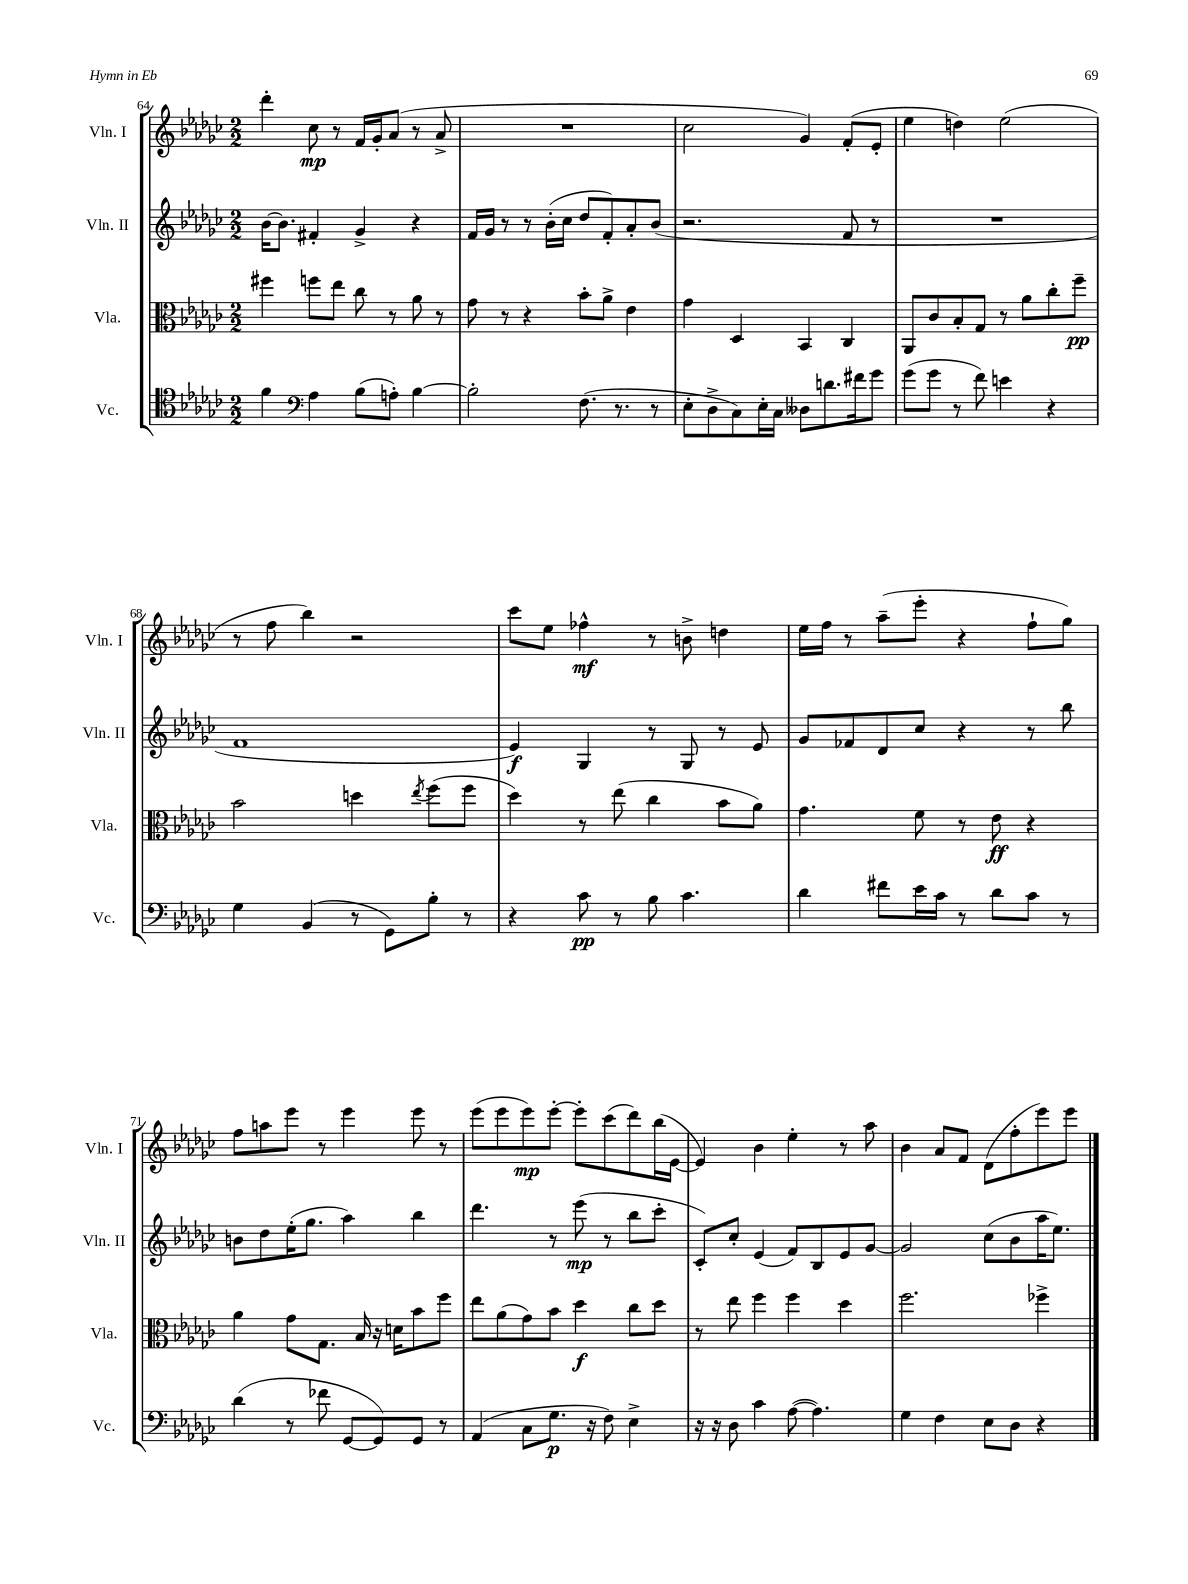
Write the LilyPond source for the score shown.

<<
\new StaffGroup <<
\new Staff = "s0" \with { instrumentName = "Vln. I" shortInstrumentName = "Vln. I" } {
    \clef treble \key ges \major \numericTimeSignature \time 2/2
    des'''4-. ces''8\mp r8 f'16 ges'16-. aes'8( r8 aes'8-> |
    R1 |
    ces''2 ges'4) f'8-.( ees'8-. |
    ees''4 d''4) ees''2( |
    r8 f''8 bes''4) r2 |
    ces'''8 ees''8 fes''4-^\mf r8 b'8-> d''4 |
    ees''16 f''16 r8 aes''8--( ees'''8-. r4 f''8-! ges''8) |
    f''8 a''8 ees'''8 r8 ees'''4 ees'''8 r8 |
    ees'''8( ees'''8 ees'''8\mp) ees'''8~-. ees'''8-. ces'''8( des'''8) bes''16( ees'16~ |
    ees'4) bes'4 ees''4-. r8 aes''8 |
    bes'4 aes'8 f'8 des'8( f''8-. ees'''8) ees'''8 \bar "|." |
}
\new Staff = "s1" \with { instrumentName = "Vln. II" shortInstrumentName = "Vln. II" } {
    \clef treble \key ges \major \numericTimeSignature \time 2/2
    bes'16~ bes'8. fis'4-. ges'4-> r4 |
    f'16 ges'16 r8 r8 bes'16-.( ces''16 des''8 f'8-.) aes'8-. bes'8( |
    r2. f'8 r8 |
    R1 |
    f'1 |
    ees'4\f) ges4 r8 ges8 r8 ees'8 |
    ges'8 fes'8 des'8 ces''8 r4 r8 bes''8 |
    b'8 des''8 ees''16-.( ges''8. aes''4) bes''4 |
    des'''4. r8 ees'''8\mp( r8 bes''8 ces'''8-. |
    ces'8-.) ces''8-. ees'4( f'8) bes8 ees'8 ges'8~ |
    ges'2 ces''8( bes'8 aes''16 ees''8.) \bar "|." |
}
\new Staff = "s2" \with { instrumentName = "Vla." shortInstrumentName = "Vla." } {
    \clef alto \key ges \major \numericTimeSignature \time 2/2
    fis''4 f''8 ees''8 ces''8 r8 aes'8 r8 |
    ges'8 r8 r4 bes'8-. aes'8-> ees'4 |
    ges'4 des4 bes,4 ces4 |
    aes,8 ces'8 bes8-. ges8 r8 aes'8 ces''8-. f''8--\pp |
    bes'2 d''4 \acciaccatura { ees''8 } f''8( f''8 |
    des''4) r8 ees''8( ces''4 bes'8 aes'8) |
    ges'4. f'8 r8 ees'8\ff r4 |
    aes'4 ges'8 ges8. bes16 r16 d'16 bes'8 f''8 |
    ees''8 aes'8( ges'8) bes'8 des''4\f ces''8 des''8 |
    r8 ees''8 f''4 f''4 des''4 |
    f''2. fes''4-> \bar "|." |
}
\new Staff = "s3" \with { instrumentName = "Vc." shortInstrumentName = "Vc." } {
    \clef tenor \key ges \major \numericTimeSignature \time 2/2
    f'4 \clef bass aes4 bes8( a8-.) bes4~ |
    bes2-. f8.( r8. r8 |
    ees8-. des8-> ces8) ees16-. ces16 deses8 d'8. fis'16 ges'8 |
    ges'8( ges'8 r8 f'8) e'4 r4 |
    ges4 bes,4( r8 ges,8) bes8-. r8 |
    r4 ces'8\pp r8 bes8 ces'4. |
    des'4 fis'8 ees'16 ces'16 r8 des'8 ces'8 r8 |
    des'4( r8 fes'8 ges,8~ ges,8) ges,8 r8 |
    aes,4( ces8 ges8.\p r16 f8) ees4-> |
    r16 r16 des8 ces'4 aes8~( aes4.) |
    ges4 f4 ees8 des8 r4 \bar "|." |
}
>>
>>
\layout { \context { \Score currentBarNumber = #64 } }
